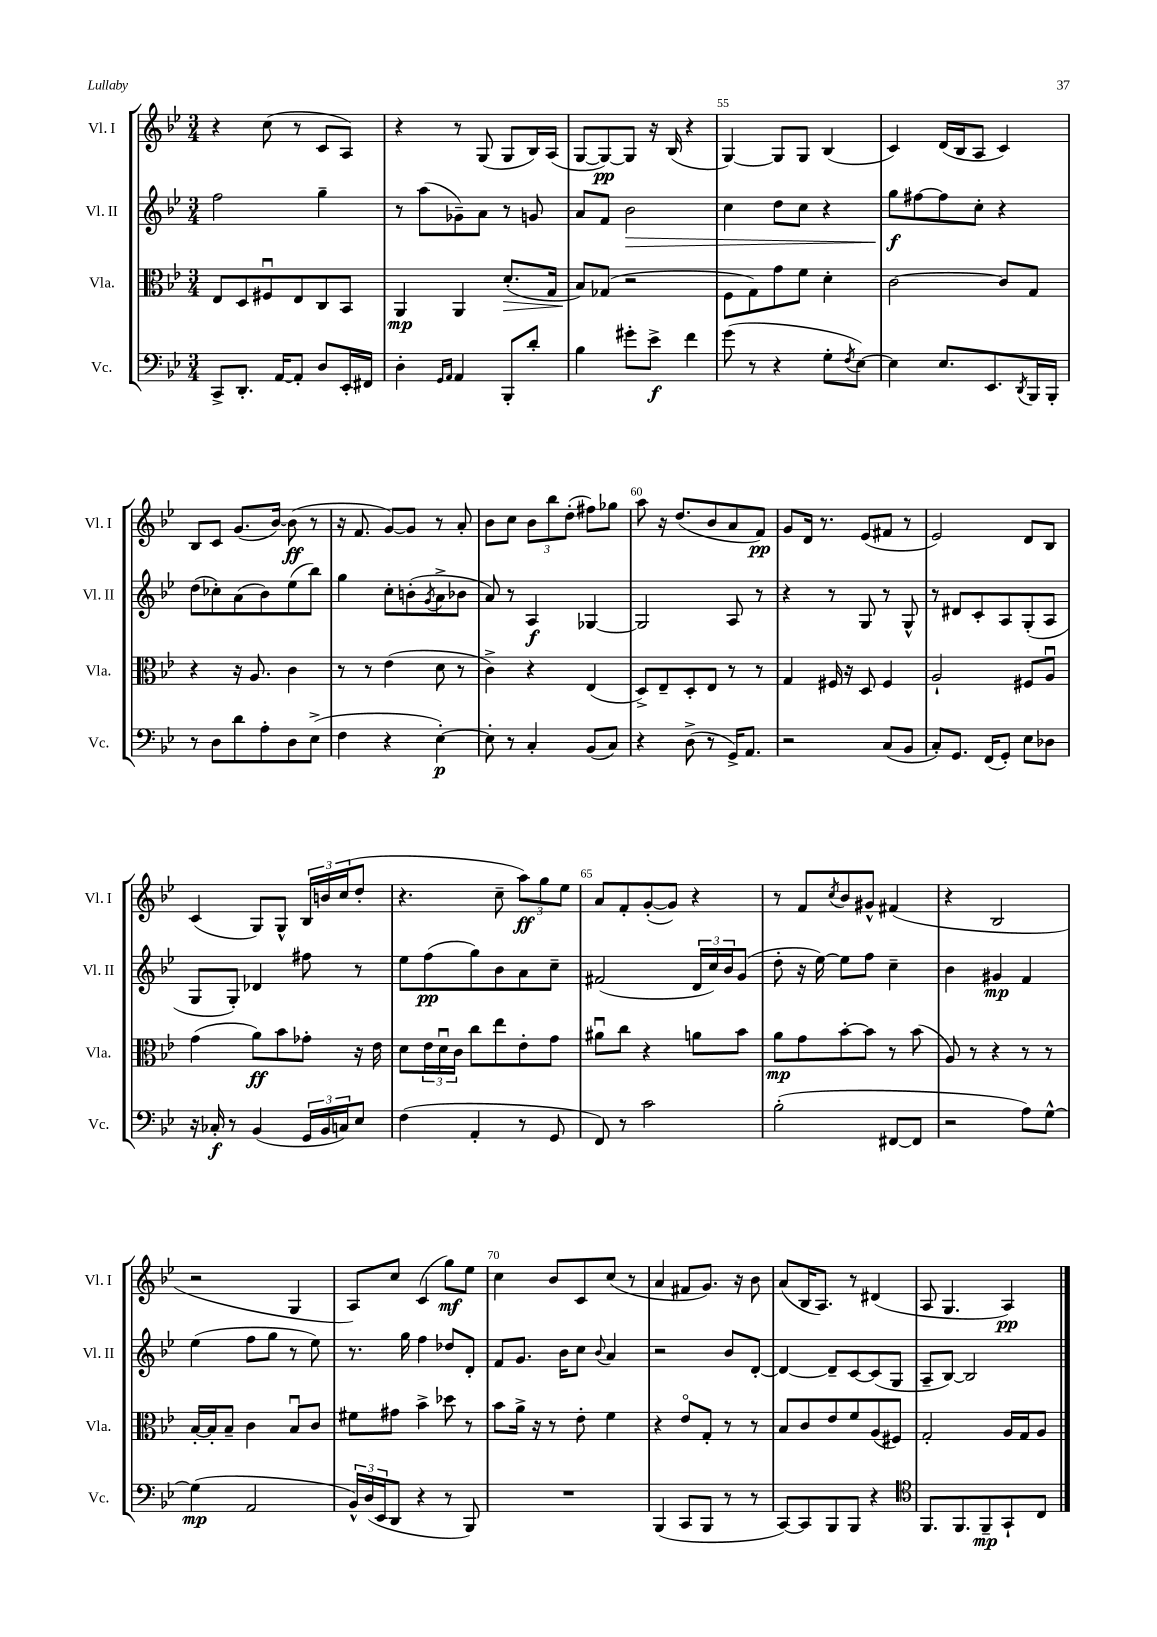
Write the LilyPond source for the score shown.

<<
\new StaffGroup <<
\new Staff = "s0" \with { instrumentName = "Vl. I" shortInstrumentName = "Vl. I" } {
    \clef treble \key bes \major \numericTimeSignature \time 3/4
    r4 c''8( r8 c'8 a8) |
    r4 r8 g8( g8 bes16) a16( |
    g8~ g8~\pp) g8 r16 bes16( r4 |
    g4~) g8 g8 bes4( |
    c'4) d'16( bes16 a8 c'4) |
    bes8 c'8 g'8.( bes'16~) bes'8\ff( r8 |
    r16 f'8. g'8~) g'8 r8 a'8-. |
    bes'8 c''8 \tuplet 3/2 { bes'8 bes''8 d''8-.( } fis''8) ges''8 |
    a''8 r16 d''8.( bes'8 a'8 f'8\pp) |
    g'8 d'16 r8. ees'8( fis'8 r8 |
    ees'2) d'8 bes8 |
    c'4( g8) g8-^ \tuplet 3/2 { bes16 b'16 c''16( } d''8-. |
    r4. c''8-- \tuplet 3/2 { a''8\ff) g''8 ees''8 } |
    a'8 f'8-. g'8~-.( g'8) r4 |
    r8 f'8 \acciaccatura { c''8 } bes'8 gis'8-^ fis'4( |
    r4 bes2 |
    r2 g4 |
    a8) c''8 c'4( g''8\mf) ees''8 |
    c''4 bes'8 c'8 c''8( r8 |
    a'4 fis'8 g'8.) r16 bes'8 |
    a'8( bes16 a8.) r8 dis'4( |
    a8 g4. a4\pp) \bar "|." |
}
\new Staff = "s1" \with { instrumentName = "Vl. II" shortInstrumentName = "Vl. II" } {
    \clef treble \key bes \major \numericTimeSignature \time 3/4
    f''2 g''4-- |
    r8 a''8( ges'8--) a'8 r8 g'8 |
    a'8 f'8 bes'2\> |
    c''4 d''8 c''8 r4 |
    g''8\f\! fis''8~ fis''8 c''8-. r4 |
    d''8( ces''8-.) a'8( bes'8) ees''8( bes''8) |
    g''4 c''8-. b'8-.( \acciaccatura { g'8 } a'8-> bes'8 |
    a'8) r8 a4\f ges4~ |
    ges2 a8 r8 |
    r4 r8 g8 r8 g8-^ |
    r8 dis'8 c'8-. a8 g8-.( a8 |
    g8 g8-.) des'4 fis''8 r8 |
    ees''8 f''8\pp( g''8) bes'8 a'8 c''8-- |
    fis'2( \tuplet 3/2 { d'16 c''16) bes'16 } g'8( |
    d''8-. r16 ees''16~) ees''8 f''8 c''4-- |
    bes'4 gis'4\mp f'4 |
    ees''4( f''8 g''8 r8 ees''8) |
    r8. g''16 f''4 des''8 d'8-. |
    f'8 g'8. bes'16 c''8 \appoggiatura { bes'8 } a'4 |
    r2 bes'8 d'8~-. |
    d'4~ d'8-- c'8~ c'8( g8 |
    a8-- bes8~) bes2 \bar "|." |
}
\new Staff = "s2" \with { instrumentName = "Vla." shortInstrumentName = "Vla." } {
    \clef alto \key bes \major \numericTimeSignature \time 3/4
    ees8 d8 fis8\downbow ees8 c8 bes,8 |
    a,4\mp a,4 d'8.-.\>( g16 |
    bes8\!) ges8( r2 |
    f8 g8) g'8 f'8 d'4-. |
    c'2~ c'8 g8 |
    r4 r16 a8. c'4 |
    r8 r8 ees'4( d'8 r8 |
    c'4->) r4 ees4( |
    d8->) ees8-- d8-. ees8 r8 r8 |
    g4 fis16 r16 d8 fis4 |
    a2-! fis8 a8\downbow |
    g'4( a'8\ff) bes'8 ges'8-. r16 ees'16 |
    d'8 \tuplet 3/2 { ees'16 d'16\downbow c'16 } c''8 ees''8 ees'8-. g'8 |
    ais'8\downbow c''8 r4 a'8 bes'8 |
    a'8\mp g'8 bes'8~-. bes'8 r8 bes'8( |
    a8) r8 r4 r8 r8 |
    bes16~-. bes16-. bes8-- c'4 bes8\downbow c'8 |
    fis'8 gis'8 bes'4-> des''8 r8 |
    bes'8 a'16-> r16 r8 ees'8-. f'4 |
    r4 ees'8\flageolet g8-. r8 r8 |
    bes8 c'8 ees'8 f'8 a8( fis8) |
    g2-. a16 g16 a8 \bar "|." |
}
\new Staff = "s3" \with { instrumentName = "Vc." shortInstrumentName = "Vc." } {
    \clef bass \key bes \major \numericTimeSignature \time 3/4
    c,8-> d,8.-. a,16~ a,8-. d8 ees,16-. fis,16 |
    d4-. \grace { g,16 a,16 } a,4 bes,,8-. d'8-. |
    bes4 gis'8-. ees'8->\f f'4 |
    g'8( r8 r4 g8-. \acciaccatura { f8 } ees8~) |
    ees4 ees8. ees,8. \acciaccatura { d,8 } bes,,16 bes,,16-. |
    r8 d8 d'8 a8-. d8 ees8->( |
    f4 r4 ees4~-.\p) |
    ees8-. r8 c4-. bes,8( c8) |
    r4 d8->( r8 g,16->) a,8. |
    r2 c8( bes,8 |
    c8-.) g,8. f,16( g,8-.) ees8 des8 |
    r16 ces16-.\f r8 bes,4( \tuplet 3/2 { g,16 bes,16 c16) } ees8 |
    f4( a,4-. r8 g,8 |
    f,8) r8 c'2 |
    bes2-.( fis,8~ fis,8 |
    r2 a8) g8~-^ |
    g4\mp( a,2 |
    \tuplet 3/2 { bes,16-^) d16( ees,16 } d,8 r4 r8 bes,,8) |
    R2. |
    bes,,4( c,8 bes,,8 r8 r8 |
    c,8~) c,8 bes,,8 bes,,8 r4 |
    \clef tenor f,8. f,8. f,8--\mp g,8-! c8 \bar "|." |
}
>>
>>
\layout { \context { \Score currentBarNumber = #52 \override BarNumber.break-visibility = ##(#f #t #t) barNumberVisibility = #(every-nth-bar-number-visible 5) } }
